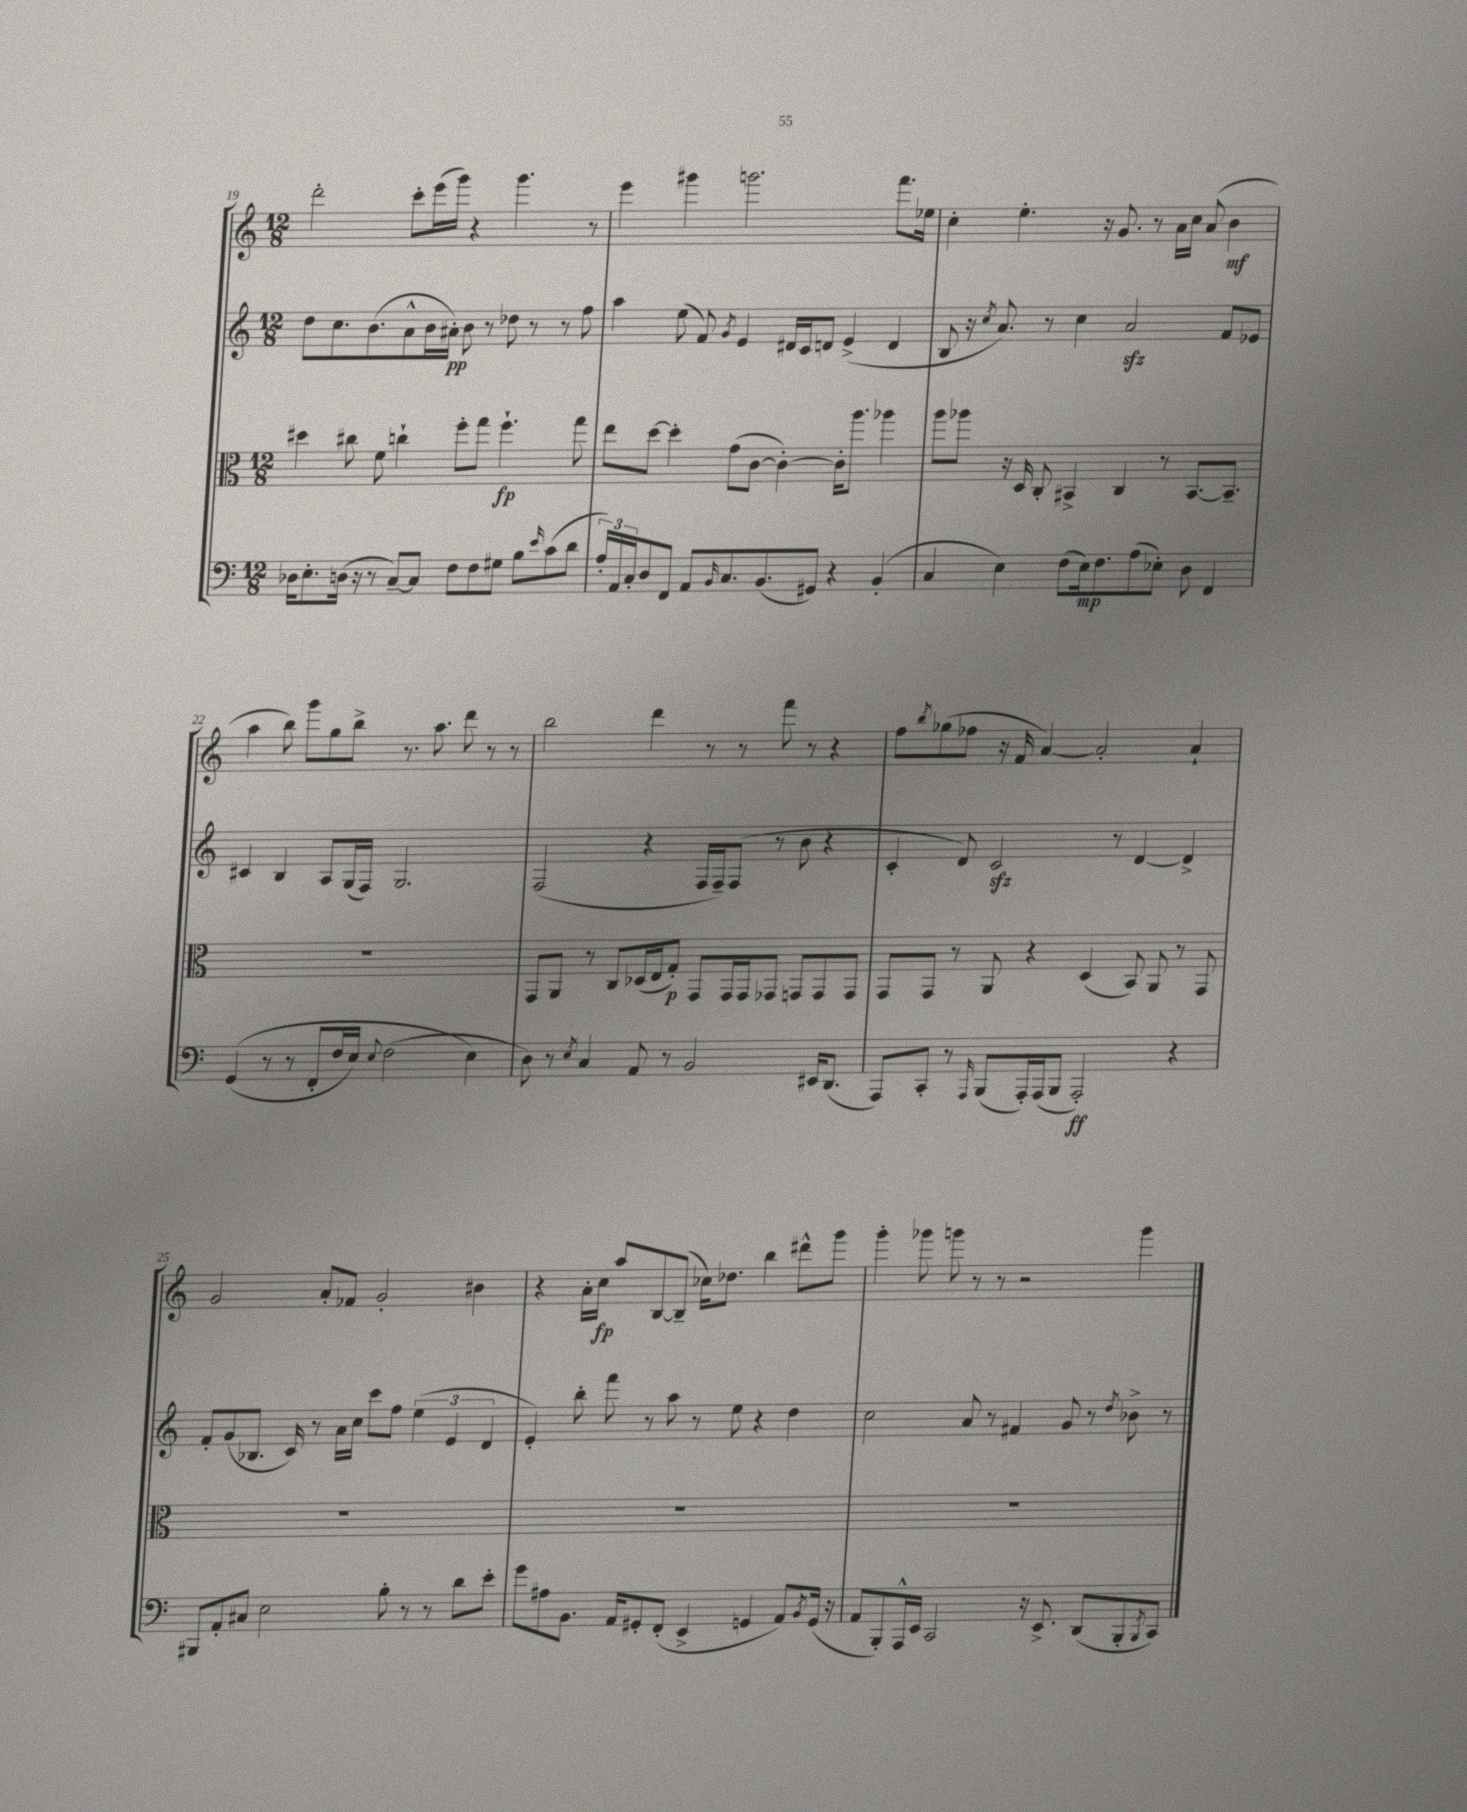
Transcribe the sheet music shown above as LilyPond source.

<<
\new StaffGroup <<
\new Staff = "s0" {
    \clef treble \key c \major \numericTimeSignature \time 12/8
    d'''2-. c'''8-. e'''16( g'''16) r4 g'''4. r8 |
    e'''4 gis'''4 g'''2. f'''8. ees''16 |
    c''4-. e''4.-. r16 g'8. r8 a'16 c''16 a'8( b'4\mf |
    a''4 b''8) g'''8 g''8 b''8-> r8. a''8. d'''8 r8 r8 |
    b''2 d'''4 r8 r8 f'''8 r8 r4 |
    f''8 \acciaccatura { b''8 } ges''8( fes''8 r16 f'16 a'4~) a'2-. a'4-! |
    g'2 a'8-. fes'8 g'2-. bis'4 |
    r4 a'16-. c''16\fp a''8 b8~ b8--( ces''16) des''8. b''4 dis'''8-^ g'''8 |
    g'''4-. ges'''8 g'''8 r8 r8 r2 g'''4 \bar "|." |
}
\new Staff = "s1" {
    \clef treble \key c \major \numericTimeSignature \time 12/8
    d''8 c''8. b'8.( a'8-^ b'16 ais'16-.\pp) b'8 r8 des''8 r8 r8 f''8 |
    a''4 e''8( f'8) \acciaccatura { g'8 } e'4 dis'16 c'16 d'8 e'4->( d'4 |
    b8 r16 \acciaccatura { c''8 } a'8.) r8 c''4 a'2\sfz f'8 ees'8 |
    cis'4 b4 a8 g16( f16) g2. |
    f2( r4 f16 f16--) f8( r8 b'8 r4 |
    c'4-. d'8) c'2\sfz r8 d'4~ d'4-> |
    f'8-. g'8( bes8. c'16) r8 a'16 c''16 c'''8 f''8 \tuplet 3/2 { e''4( e'4 d'4 } |
    e'4-.) b''8-. f'''8 r8 a''8 r8 e''8 r4 d''4 |
    c''2 a'8 r8 fis'4 g'8 r8 \acciaccatura { d''8 } bes'8-> r8 \bar "|." |
}
\new Staff = "s2" {
    \clef alto \key c \major \numericTimeSignature \time 12/8
    dis''4 cis''8 f'8 c''4-! f''8-. g''8 f''4.-!\fp g''8 |
    e''8 d''8~ d''4-. g'8( c'8~ c'4~-.) c'16-. a''8. aes''4 |
    a''8 aes''8 r16 d16 c8-. bis,4-> c4 r8 bis,8.~ bis,8.-- |
    R1. |
    g,8 a,8 r8 c8 des16( e16 g8-.\p) g,8 g,16 g,16 ges,8 g,8 g,8 g,8 |
    g,8 g,8 r8 a,8 r4 d4( b,8) a,8 r8 g,8 |
    R1. |
    R1. |
    R1. \bar "|." |
}
\new Staff = "s3" {
    \clef bass \key c \major \numericTimeSignature \time 12/8
    des16 e8.-. d16( r16 r8 c8~--) c8 f8 f8 gis8 b8 \grace { e'16 } c'8( d'8 |
    \tuplet 3/2 { a16-.) a,16 c16-. } d8 f,8 a,8 \grace { b,16 } c8. b,8.( gis,8) r4 b,4-.( |
    c4 e4) f8( e16\mp) f8. a8( ees8-.) d8 f,4 |
    g,4(\( r8 r8 f,8-. f16 e16) \appoggiatura { e8 } f2( e4\) |
    d8) r8 \acciaccatura { e8 } c4 a,8 r8 b,2 eis,16 d,8.( |
    a,,8) c,8-. r8 \grace { a,,16 } b,,8( a,,16-.) a,,16( b,,8 a,,2-.\ff) r4 |
    bis,,8 a,8-. cis8 e2 b8-. r8 r8 d'8 e'8-. |
    g'8 ais8 b,8. a,16 gis,8-. f,8-.( e,4-> g,4 a,8) \acciaccatura { b,8 } g,16( r16 |
    a,8 b,,8-.) a,,16-^ e,16 c,2 r16 e,8.-> d,8( b,,8-. \acciaccatura { b,,8 } c,8) \bar "|." |
}
>>
>>
\layout { \context { \Score currentBarNumber = #19 } }
